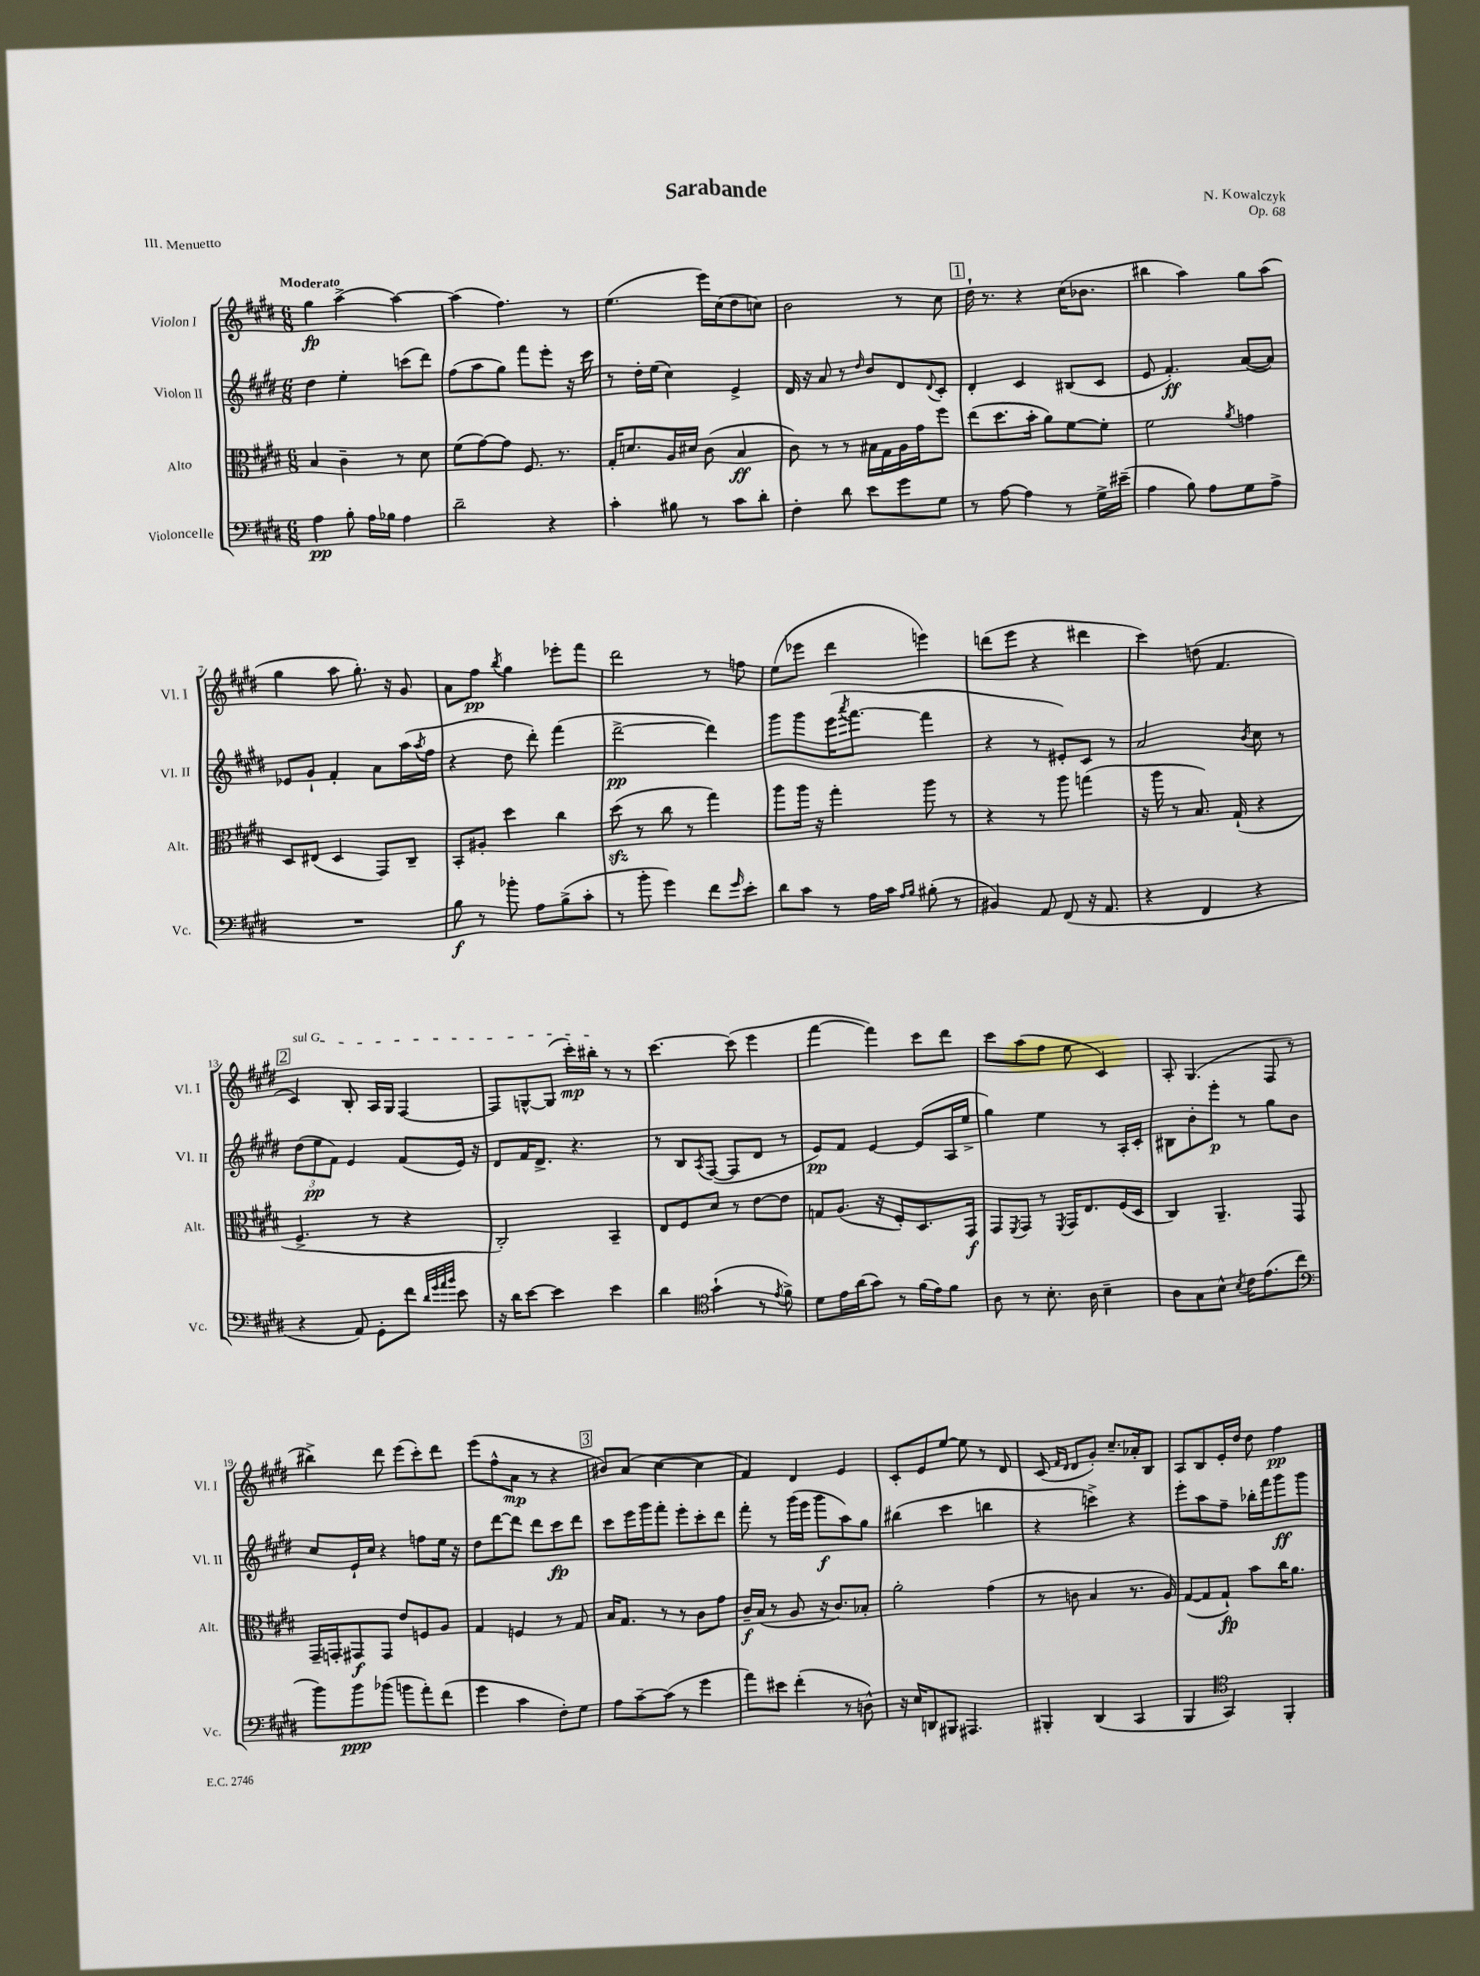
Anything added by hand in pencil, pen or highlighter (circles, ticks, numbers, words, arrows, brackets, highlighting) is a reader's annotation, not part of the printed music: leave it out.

**kern	**kern	**kern	**kern
*staff4	*staff3	*staff2	*staff1
*clefF4	*clefC3	*clefG2	*clefG2
*k[f#c#g#d#]	*k[f#c#g#d#]	*k[f#c#g#d#]	*k[f#c#g#d#]
*M6/8	*M6/8	*M6/8	*M6/8
4A\	4B/	4dd#\	4gg#\
8B'\	4c#~\	4ee'\	[4aa^\
16A\LL	.	.	.
16B-\JJ	.	.	.
4A\	8r	(8ccc\L	4aa\_
.	8d#\	8ddd#\J)	.
=	=	=	=
2d#~\	(8f#\L	(8ff#\L	(4aa\]
.	[8g#\)	8aa\	.
.	8g#\]J	8gg#\J)	4.ff#\)
.	8.F#/	8fff#\L	.
4r	.	8eee'\J	.
.	8.r	.	.
.	.	16r	8r
.	.	16ccc#\	.
=	=	=	=
4c#'\	16G#'/LK	8r	(4.ee\
.	8.d/	.	.
.	.	16dd#'\LL	.
.	.	(16ee\JJ	.
8B#\	16A/L	4cc#\)	.
.	16d#/JJ	.	.
8r	(8c#\	.	16eee\LL)
.	.	.	(16cc#\J
8c#\L	4B/	4e^/	8dd#\
8d#'\J	.	.	8cc\J)
=	=	=	=
4F#'\	8c#\)	16d#/	2b\
.	.	16r	.
.	8r	8a/	.
8d#\	8r	8r	.
.	.	16qqdd#/	.
8e\L	16B#\LL	8b/L	.
.	16G#\	.	.
8g#\	16A\	8d#/	8r
.	16g#\J	.	.
.	.	8qqd#/	.
8G#\J	8ff#\J	8c#'/J	8cc#\
=	=	=	=
8r	(8ee\L	4d#'/	16dd#`\
.	.	.	8.r
[8A\	8.dd#\	.	.
4A\]	.	4c#/	4r
.	16b'\Jk	.	.
.	8a\L)	.	.
8r	[8f#\	(8B#/L	(16cc#\LK
.	.	.	8.b-\J
16G#^\LL	8f#'\]J	8c#/J	.
(16e#~\JJ	.	.	.
=	=	=	=
4A\	2f#\	8e/	4bb#\
.	.	4.f#'/)	.
8B\)	.	.	4aa\)
8A\L	.	.	.
.	8qa/	.	.
8G#\	4g\	([8a/L	8gg#\L
8A^\J	.	8a/]J)	(8aa\J
=	=	=	=
2.r	8D#/L	8e-/L	4gg#\
.	(8E#/J	8g#`/J	.
.	4D#/	4f#'/	8aa\
.	.	.	8.gg#'\)
.	8GG#/L)	8a\L	.
.	.	.	16r
.	8C#~/J	(16aa\L	8g#/
.	.	8qaa/	.
.	.	16ff#\JJ	.
=	=	=	=
8B\	8BB'/L	4r	8a\L
8r	8A#'/J	.	8ff#\J
.	.	.	8qbb/
8b-'\	4dd#\	8dd#\	4gg#\
8A\L	.	8ddd#'\)	.
(8B^\	4cc#\	(4fff#\	8eee-'\L
8c#'\J	.	.	8fff#\J
=	=	=	=
8r	(8dd#\	[2ddd#^\	2ddd#\
8b'\	8r	.	.
4g#\)	8cc#\	.	.
.	8r	.	.
8f#\L	4gg#\)	4ddd#\])	8r
16qqg#/	.	.	.
8e'\J	.	.	8ff\
=	=	=	=
8d#\L	8aa\L	8ggg#\L	(8ee\L
8c#\J	16aa\Jk	8ggg#\	8eee-\J
.	16r	.	.
8r	4gg#'\	(16eee\K	4ddd#\
.	.	8qaaa/	.
.	.	[8.fff#\J	.
16A\LL	.	.	.
16c#\JJ	.	.	.
16qqA/LL	.	.	.
16qqB/JJ	.	.	.
(8B#'\	8aa\	4fff#\]	4eee\)
8r	8r	.	.
=	=	=	=
4BB#/)	4r	4r	(8ddd\L
.	.	.	8eee\J
8AA/	8r	8r	4r
(8FF#/	8aa\	8e#'/L)	.
16r	(4gg\	8c#/J	4ddd#\
8.AA/	.	.	.
.	.	8r	.
=	=	=	=
4r	16r	2a/	4ccc#\)
.	16aa\	.	.
.	8r	.	.
4FF#/	8.B/)	.	(8dd\
.	.	.	4.f#/
.	(16G#`/	.	.
.	.	8qb/	.
4r	4r	8cc#\	.
.	.	8r	.
=	=	=	=
4r	4.F#^/	(12dd#\L	4c#/)
.	.	12ee\	.
.	.	12f#\J)	.
8AA/)	.	4e/	8B'/
8GG#'\L	8r	.	16A/LL
.	.	.	16G#/JJ
8f#\J	4r	(8f#/L	[4F#/
32qqd#/LLL	.	.	.
32qqg#/	.	.	.
32qqa/	.	.	.
32qqb/JJJ	.	.	.
8e\	.	16e/Jk)	.
.	.	16r	.
=	=	=	=
16r	2C#'/)	8d#/L	8F#/]L
16d#\LK	.	.	.
[8e\J	.	16f#/K	[8G^^/
.	.	8.d#^/J	.
4e\]	.	.	(8G/]J
.	.	4.r	16ccc#'\LL)
.	.	.	16bb#'\JJ
4e\	4BB~/	.	8r
.	.	.	8r
=	=	=	=
4d#\	8E/L	8r	[4.ccc#\
.	8F#/	8B/L	.
*clefC4	*	*	*
.	.	8qA/	.
(4g#`\	8d#/J	([8F#/J	.
.	8r	8F#/]L	(8ccc#\]
8r	[8e\L	8d#/J	4eee\
8qe/	.	.	.
8f#^\)	8e\]J	8r	.
=	=	=	=
8d#\L	8G/L	8e/L)	[4fff#\
16e\L	(8.A/J	8f#/J	.
(16a\J	.	.	.
8g#\J)	.	[4e/	4fff#\])
.	16r	.	.
8r	8F#'/L)	.	.
(16f#\LL	8.D#/	(8e/]L	8ccc#\L
16e\J)	.	.	.
8f#\J	.	16A/L	8ddd#\J
.	16GG#/Jk	16ee^/JJ	.
=	=	=	=
8A\	8GG#/L	4gg#\)	8ccc#\L
.	8qFF#/	.	.
8r	8GG#/J	.	(8aa\
8.B'\	8r	4ee\	8ff#\J
.	8qFF#/	.	.
.	16GG#/LK	.	8ee\
16A\	8.E/	.	.
4B~\	.	8r	4c#/)
.	(16F#/L	16A'/LL	.
.	16D#/JJ	16c#'/JJ	.
=	=	=	=
8A\L	4C#/)	8B#\L	8A'/
8G#\	.	8b'\	(4.G#/
8B^^\J	4.AA~/	8eee'\J	.
8qB/	.	.	.
16c#\LK	.	8r	.
(8.e\	.	.	.
.	.	8gg#\L	8F#/
8cc#\J	8GG#/	8b\J	8r
=	=	=	=
*clefF4	*	*	*
8b\L)	16GG#~/LL	8cc#/L	4bb#^\)
.	16GG'/J	.	.
8b\	8GG#/	16e`/L	.
.	.	16cc#/JJ	.
(8b-\J	8GG#/J	4r	8ddd#\
8b\L	8e/L	.	(8eee\L
8a'\)	8F/	8ff\L	8ccc#'\)
(8f#\J	8A/J	16ee\Jk	8ddd#\J
.	.	16r	.
=	=	=	=
4g#\	4G#/	8dd#\L	(8eee\L
.	.	[8ddd#\	8ff#^^\
4c#\	4F/	8ddd#\]J	8a\J
.	.	8ddd#\L	8r
8F#'\L)	8r	8ccc#\	4r
8G#\J	8G#/	8ddd#\J	.
=	=	=	=
8A\L	16B/LK	8ccc#\L	8b#/L)
.	8.G#/J	.	.
[8c#~\	.	16eee\L	(8a/J
.	.	16ggg#\J	.
(8c#\]J	8r	8fff#'\J	[4cc#\
8r	8r	8eee'\L	.
4g#\	8c#\L	8ccc#'\	4cc#\]
.	8g#\J	8ddd#\J	.
=	=	=	=
8a\L)	16c#~/LL	8fff#'\	4f#/)
.	(16B/JJ	.	.
8e#\J	8r	8r	.
(4f#'\	8A/	(16ggg#\LL	4d#/
.	.	16eee\JJ	.
.	16r	8ggg#\L	.
.	8.c#/L)	.	.
8r	.	8aa\)	4e/
8D^^\)	8B-'/J	8gg#\J	.
=	=	=	=
16r	2a'\	(4bb#\	8c#'/L
16E/LK	.	.	.
8DD/	.	.	8e/
8BBB#/J	.	4ccc#\	[8ee/J
4.AAA#/	.	.	8ee\]
.	(4g#\	4bb\	8r
.	.	.	8d#/
=	=	=	=
4BBB#'/	8r	4r	(8c#/
.	.	.	16qqf#/LL
.	.	.	16qqd#/JJ
.	8c\	.	8d#/L
(4DD#/	4B/	4ccc^\)	8g#'/J)
.	.	.	8.cc#~/L
4CC#/	8.r	4r	.
.	.	.	16a-'/k
.	.	.	8B/J
.	16A/)	.	.
=	=	=	=
4BBB/	([8G#/L	8eee'\L	8A/L
.	8G#/]	8aa\	8B/
*clefC4	*	*	*
4GG#/)	8G#`/J)	8ff#~\J	16e'/L
.	.	.	16dd#/JJ
.	8b\L	16bb-'\LL	8dd#\
.	.	16fff#\J	.
4FF#'/	16cc#\K	8ggg#\	4ff#\
.	8.a\J	.	.
.	.	8ggg#\J	.
==	==	==	==
*-	*-	*-	*-
